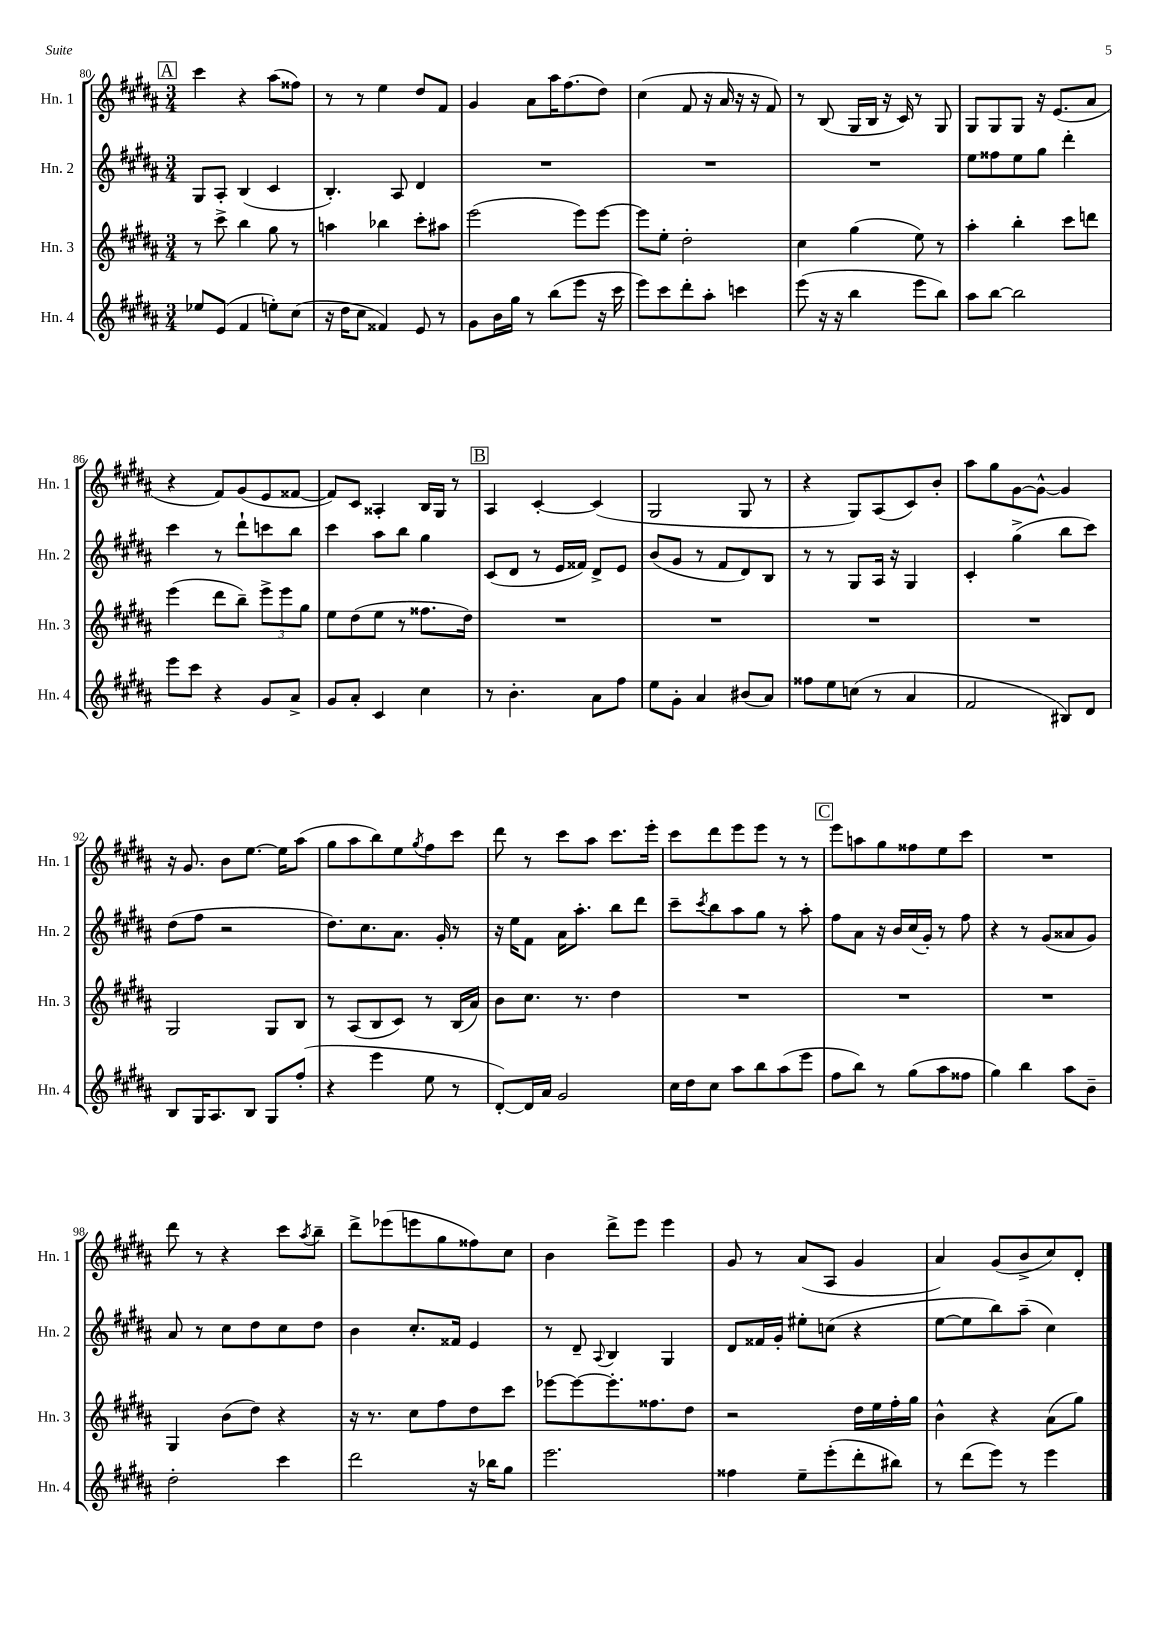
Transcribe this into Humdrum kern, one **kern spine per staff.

**kern	**kern	**kern	**kern
*part4	*part3	*part2	*part1
*staff4	*staff3	*staff2	*staff1
*I"Hn. 4	*I"Hn. 3	*I"Hn. 2	*I"Hn. 1
*I'Hn. 4	*I'Hn. 3	*I'Hn. 2	*I'Hn. 1
*clefG2	*clefG2	*clefG2	*clefG2
*k[f#c#g#d#a#]	*k[f#c#g#d#a#]	*k[f#c#g#d#a#]	*k[f#c#g#d#a#]
*M3/4	*M3/4	*M3/4	*M3/4
!!LO:REH:place=s1:t=A
=80	=80	=80	=80
8ee-X/L	8r	8G#/L	4ccc#\
(8e/J	8ccc#^\	8A#'/J	.
4f#/	4bb\	(4B/	4r
8een'\L)	8gg#\	4c#/	(8aa#\L
(8cc#\J	8r	.	8ff##X\J)
=81	=81	=81	=81
16r	4aan\	4.B'/)	8r
16dd#\KL	.	.	.
8cc#\J	.	.	8r
4f##X/)	4bb-X\	.	4ee\
.	.	8A#/	.
8e/	8ccc#'\L	4d#/	8dd#/L
8r	8aa#X\J	.	8f#/J
=82	=82	=82	=82
8g#\L	(2eee\	2.r	4g#/
16b\L	.	.	.
16gg#\JJ	.	.	.
8r	.	.	8a#\L
(8bb\L	.	.	16aa#\K
.	.	.	(8.ff#\
8eee\J	8eee\L)	.	.
16r	[8eee\J	.	8dd#\J)
16ccc#\	.	.	.
=83	=83	=83	=83
8eee\L)	8eee\L]	2.r	(4cc#\
8ccc#\	8ee'\J	.	.
8ddd#'\	2dd#'\	.	8f#/
8aa#'\J	.	.	16r
.	.	.	16a#/
4cccn\	.	.	16r
.	.	.	16r
.	.	.	8f#/)
=84	=84	=84	=84
(8eee\	4cc#\	2.r	8r
16r	.	.	(8B/
16r	.	.	.
4bb\	(4gg#\	.	16G#/LL
.	.	.	16B/JJ
.	.	.	16r
.	.	.	16c#/)
8eee\L	8ee\)	.	8r
8bb\J)	8r	.	8G#/
=85	=85	=85	=85
8aa#\L	4aa#'\	8ee\L	8G#/L
[8bb\J	.	8ff##X\	8G#/
2bb\]	4bb'\	8ee\	8G#/J
.	.	8gg#\J	16r
.	.	.	(8.e/L
.	8ccc#\L	4ddd#'\	.
.	8dddn\J	.	8a#/J
!!LO:LB:g=z
=86	=86	=86	=86
8eee\L	(4eee\	4ccc#\	4r
8ccc#\J	.	.	.
4r	8ddd#\L	8r	8f#/L)
.	8bb~\J)	8ddd#`\L	(8g#/
8g#/L	12eee^\L	8cccn\	8e/
.	12eee\	.	.
8a#^/J	.	8bb\J	[8f##X/J
.	12gg#\J	.	.
=87	=87	=87	=87
8g#/L	8ee\L	4ccc#\	8f##/L])
8a#'/J	(8dd#\	.	8c#/J
4c#/	8ee\J	8aa#\L	4A##X'/
.	8r	8bb\J	.
4cc#\	8.ff##X\L	4gg#\	16B/LL
.	.	.	16G#/JJ
.	.	.	8r
.	16dd#\Jk)	.	.
!!LO:REH:place=s1:t=B
=88	=88	=88	=88
8r	2.r	(8c#/L	4A#/
4.b'\	.	8d#/J	.
.	.	8r	[4c#'/
.	.	16e/LL	.
.	.	16f##X/JJ)	.
8a#\L	.	8d#^/L	(4c#/]
8ff#\J	.	8e/J	.
=89	=89	=89	=89
8ee\L	2.r	(8b/L	2G#/
8g#'\J	.	8g#/J	.
4a#/	.	8r	.
.	.	8f#/L	.
(8b#X/L	.	8d#/)	8G#/
8a#/J)	.	8B/J	8r
=90	=90	=90	=90
8ff##X\L	2.r	8r	4r
8ee\	.	8r	.
(8ccn\J	.	8G#/L	8G#/L)
8r	.	16A#/Jk	(8A#/
.	.	16r	.
4a#/	.	4G#/	8c#/)
.	.	.	8b'/J
=91	=91	=91	=91
2f#/	2.r	4c#'/	8aa#\L
.	.	.	8gg#\
.	.	(4gg#^\	[8g#\
.	.	.	8g#^^\J_
8B#X/L)	.	8bb\L	4g#/]
8d#/J	.	8ccc#\J)	.
!!LO:LB:g=z
=92	=92	=92	=92
8B/L	2G#/	(8dd#\L	16r
.	.	.	8.g#/
16G#/K	.	8ff#\J	.
8.A#/	.	.	.
.	.	2r	8b\L
8B/J	.	.	[8.ee\J
8G#/L	8G#/L	.	.
.	.	.	16ee\KL]
(8ff#'/J	8B/J	.	(8aa#\J
=93	=93	=93	=93
4r	8r	8.dd#\L)	8gg#\L
.	(8A#/L	.	8aa#\
.	.	8.cc#\	.
4eee\	8B/	.	8bb\)
.	8c#/J)	8.a#\J	8ee\
.	.	.	8qgg#/
8ee\	8r	.	8ff#\
.	.	16g#'/	.
8r	(16B/LL	8r	8ccc#\J
.	16a#/JJ)	.	.
=94	=94	=94	=94
[8d#'/L)	8b\L	16r	8ddd#\
.	.	16ee\KL	.
16d#/L]	8.cc#\J	8f#\J	8r
16a#/JJ	.	.	.
2g#/	.	16a#\KL	8ccc#\L
.	8.r	8.aa#'\J	.
.	.	.	8aa#\J
.	4dd#\	8bb\L	8.ccc#\L
.	.	8ddd#\J	.
.	.	.	16eee'\Jk
=95	=95	=95	=95
16cc#\LL	2.r	8ccc#~\L	8ccc#\L
16dd#\J	.	.	.
.	.	8qccc#/	.
8cc#\J	.	8bb\	8ddd#\
8aa#\L	.	8aa#\	8eee\
8bb\	.	8gg#\J	8eee\J
(8aa#\	.	8r	8r
8eee\J	.	8aa#'\	8r
!!LO:REH:place=s1:t=C
=96	=96	=96	=96
8ff#\L	2.r	8ff#\L	8eee\L
8bb\J)	.	8a#\J	8aan\
8r	.	16r	8gg#\
.	.	16b/LL	.
(8gg#\L	.	(16cc#/	8ff##X\
.	.	16g#'/JJ)	.
8aa#\	.	8r	8ee\
8ff##X\J	.	8ff#\	8ccc#\J
=97	=97	=97	=97
4gg#\)	2.r	4r	2.r
4bb\	.	8r	.
.	.	(8g#/L	.
8aa#\L	.	8a##X/	.
8b~\J	.	8g#/J)	.
!!LO:LB:g=z
=98	=98	=98	=98
2dd#'\	4G#/	8a#/	8ddd#\
.	.	8r	8r
.	(8b\L	8cc#\L	4r
.	8dd#\J)	8dd#\	.
4ccc#\	4r	8cc#\	8ccc#\L
.	.	.	8qaa#/
.	.	8dd#\J	8bb~\J
=99	=99	=99	=99
2ddd#\	16r	4b\	8ddd#^\L
.	8.r	.	.
.	.	.	(8eee-X\
.	8cc#\L	8.cc#'/L	8eeen\
.	8ff#\	.	8gg#\
.	.	16f##X/Jk	.
16r	8dd#\	4e/	8ff##X\)
16bb-X\KL	.	.	.
8gg#\J	8ccc#\J	.	8cc#\J
=100	=100	=100	=100
2.eee\	[8eee-X\L	8r	4b\
.	8eee-\_	8d#~/	.
.	.	8qqA#/	.
.	8.eee-'\]	4B/	8ddd#^\L
.	.	.	8eee\J
.	8.ff##X\	.	.
.	.	4G#/	4eee\
.	8dd#\J	.	.
=101	=101	=101	=101
4ff##X\	2r	8d#/L	8g#/
.	.	16f##X/L	8r
.	.	16g#'/JJ	.
8ee~\L	.	8ee#X'\L	(8a#/L
(8eee'\	.	(8ccn\J	8A#/J
8ddd#'\	16dd#\LL	4r	4g#/
.	16ee\	.	.
8bb#X\J)	16ff#'\	.	.
.	16gg#\JJ	.	.
=102	=102	=102	=102
8r	4b^^\	[8ee\L	4a#/)
(8ddd#\L	.	8ee\]	.
8eee\J)	4r	8bb\)	(8g#/L
8r	.	(8aa#~\J	8b^/
4eee\	(8a#\L	4cc#\)	8cc#/)
.	8gg#\J)	.	8d#'/J
==	==	==	==
*-	*-	*-	*-
